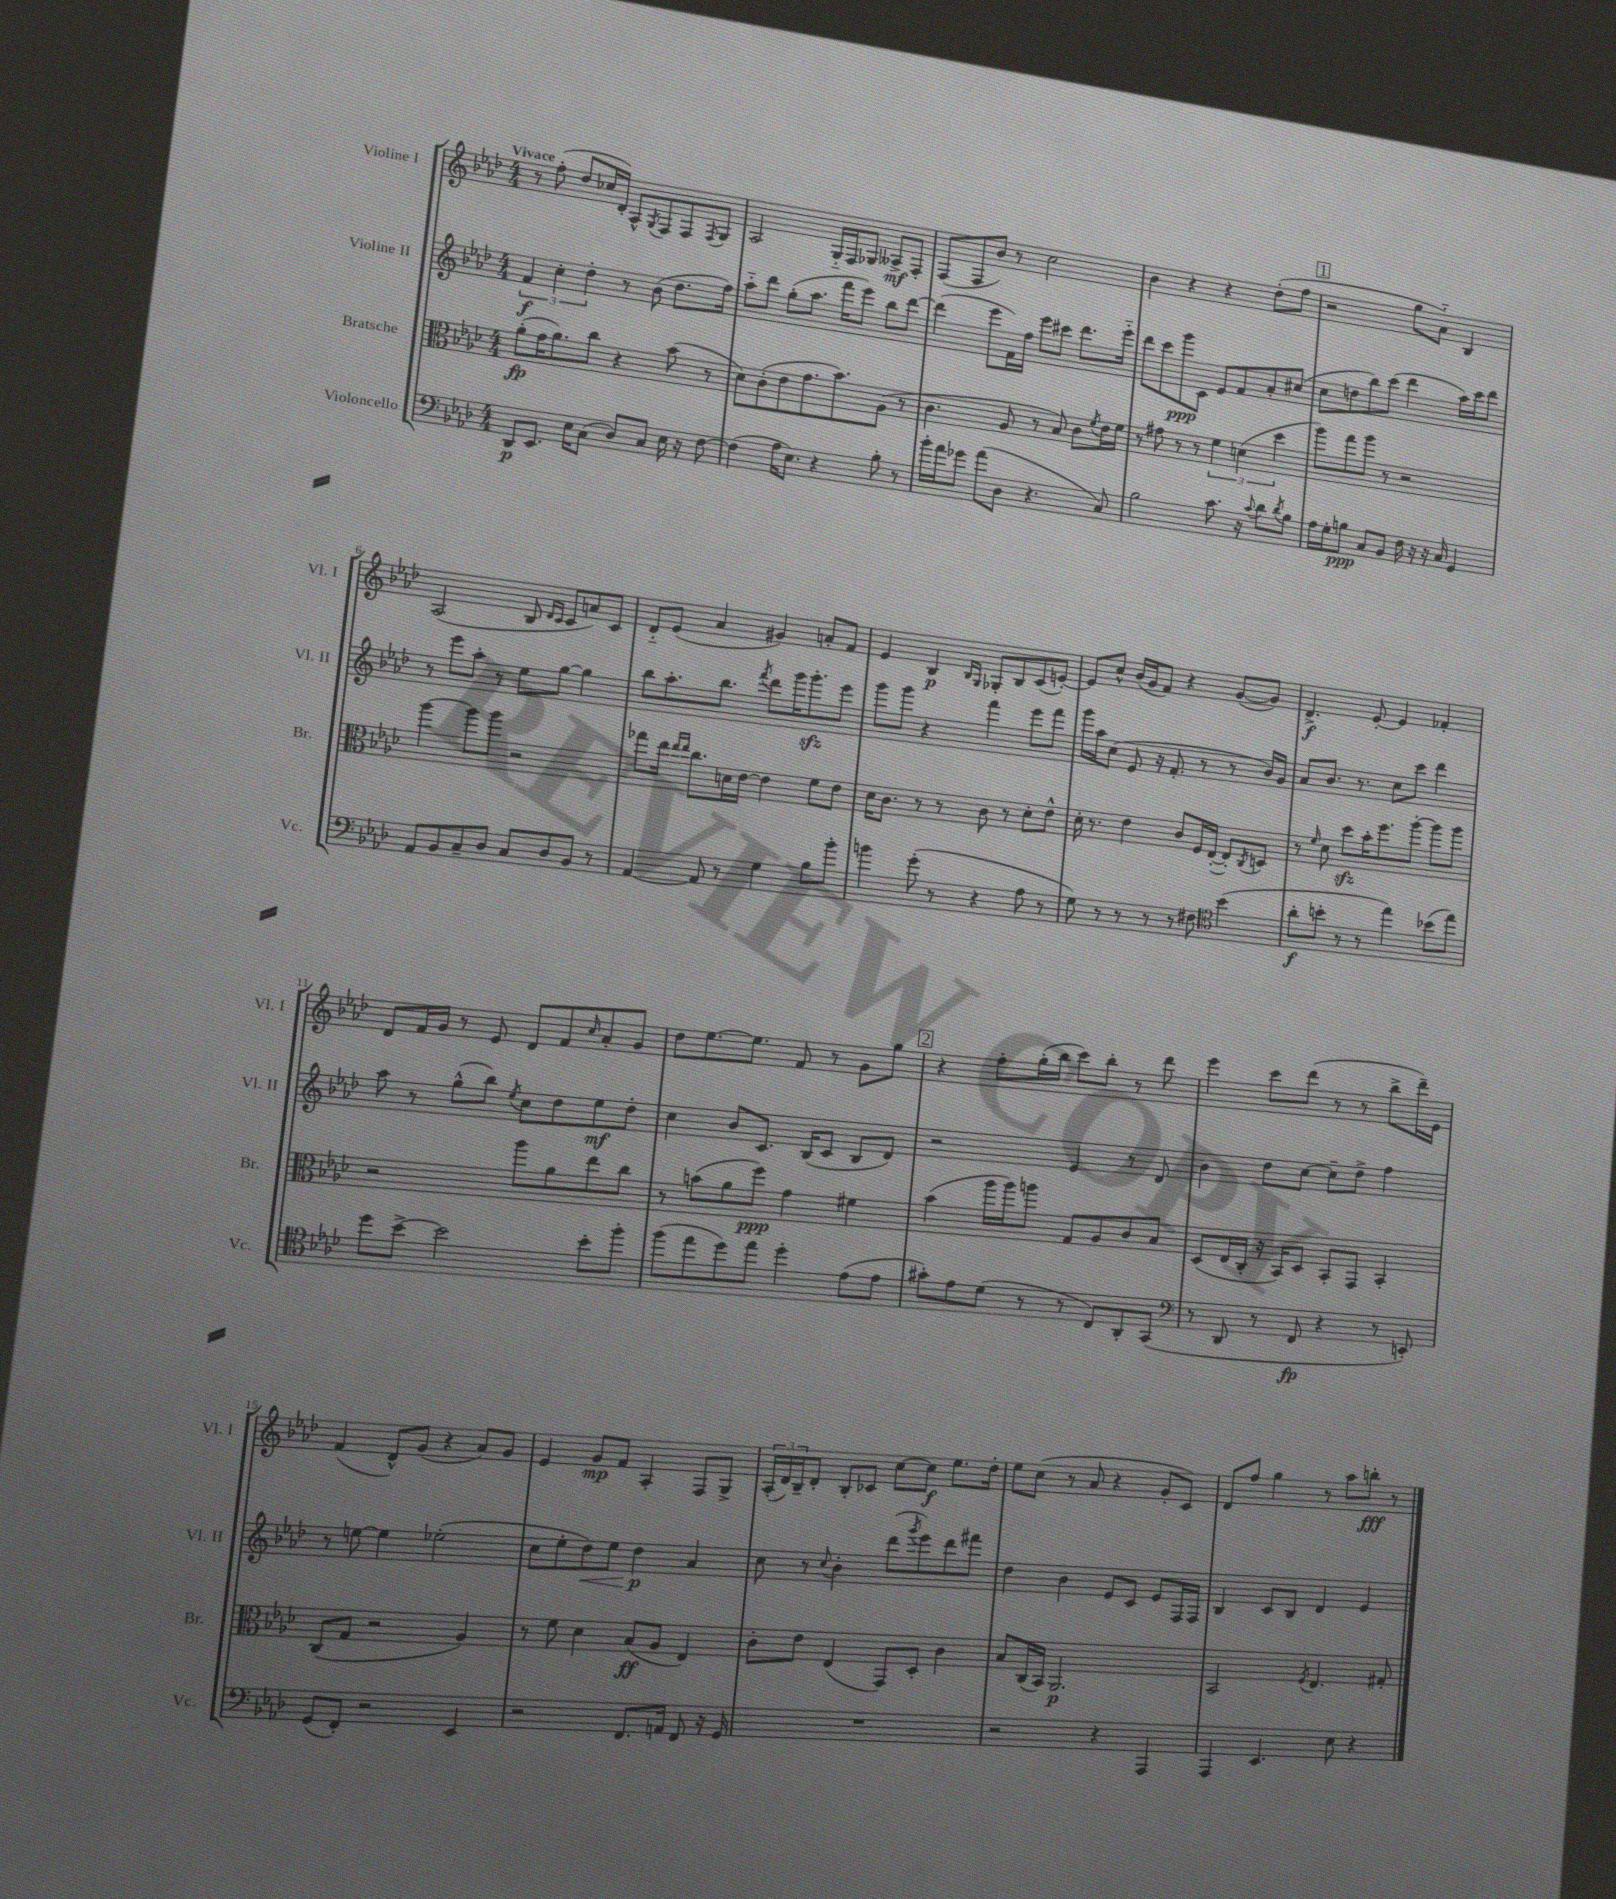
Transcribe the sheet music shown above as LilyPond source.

<<
\new StaffGroup <<
\new Staff = "s0" \with { instrumentName = "Violine I" shortInstrumentName = "Vl. I" } {
    \clef treble \key aes \major \numericTimeSignature \time 4/4 \tempo "Vivace"
    r8 f''8-.( des''8 ces''16 des'16-.) aes8-^ \acciaccatura { g8 } f8 f8 \acciaccatura { f8 } g8 |
    aes2 g16-_ f16 ges8 aeses8->\mf f8-. |
    f8( f8 bes'8) r8 c''2 |
    bes'4 r4 r4 des''8-.( f''8 |
    \mark \markup { \box "1" } r2 g''8 aes'8-_) bes4 |
    aes2( bes8 \grace { des'16 c'16 } c'8 a'8) c'8 |
    des'8-_ ees'8( aes'4 gis'4) a'8-. f'8 |
    ees'4 bes4\p \grace { bes16 g16 } ges8-. bes8 c'8( e'8~-.) |
    e'8 c''8-^ bes'16( g'16 f'8) r4 g'8~( g'8) |
    des'4.->\f ees'8~-. ees'4 fes'4-. |
    des'8 f'16 g'16 r8 ees'8 des'8 f'8 \grace { c''16 } aes'8-. g'8 |
    des''8 ees''8.~ ees''8. f'8 r8 g'8 g''8 |
    \mark \markup { \box "2" } r4 f''8-. g''16-.( bes''16 c'''8) bes''8-. r8 des'''8 |
    ees'''4 c'''8 des'''8( r8 r8 bes''8-> des'''16--) ees'16 |
    f'4( des'8-^) g'8( r4 aes'8) g'8 |
    ees'4 g'8\mp f'8 aes4-. f8 g8-> |
    \tuplet 3/2 { aes16-.( des'16) bes16-- } des'8-. bes8-. ces'8 c''8~ c''8\f ees''8. des''16-. |
    ees''8 c''8( r8 aes'8 r4 g'8-. c'8) |
    des'8 f''8 g''4 r8 aes''8 b''8-.\fff r8 \bar "|." |
}
\new Staff = "s1" \with { instrumentName = "Violine II" shortInstrumentName = "Vl. II" } {
    \clef treble \key aes \major \numericTimeSignature \time 4/4
    \tuplet 3/2 { f'4\f c''4-. des''4-. } r8 bes'8( des''8. f''16) |
    aes''8-_ des'''8 g''8-.( aes''8. f'''16 ees'''8) bes''8 des'''8~ |
    des'''4( ees'''8 f'16) f''16 ees'''8 cis'''8 des'''8. ees'''16-_ |
    des'''8 c'''8 g'''8\ppp c'8 ees'8 f'8 aes'8-. cis''8( |
    \mark \markup { \box "1" } c''8 d''8 bes''8) c'''8( des'''4 aes''16) c'''16 des'''8 |
    r8 ees'''8 aes''8-. r8 ees''8 g''8~ g''4 |
    bes''8 aes''8.-. bes''8. \acciaccatura { f'''8 } des'''8 g'''16 g'''8.-.\sfz ees'''8 |
    g'''8 g'''8 r4 f'''4 ees'''8 f'''8 |
    g'''16 aes''16 c''8( ees'8 r16 f'8.-. r8 r8 bes'16) g'16 |
    aes'8 bes'8. r8. c''8 c'''8 des'''4 |
    aes''8 r8 g''8-^( bes''8) \acciaccatura { ees''8 } c''8 des''8 ees''8\mf des''8-. |
    c''4 bes'8 c'8. bes16( c'8 bes8 des'8) |
    \mark \markup { \box "2" } r2 ees'4 r8 des'8 |
    bes'4 des''8 c''8~ c''8-- des''8-> f''4 |
    r8 e''8~ e''4 ees''2-.( |
    c''8 ees''8-. des''8\<) ees''8 des''4\p\! aes'4 |
    c''8 r8 \appoggiatura { c''8 } bes'4-. des'''8( \acciaccatura { g'''8 } ees'''8) des'''8 fis'''8 |
    des''4 bes'4 ees'8 c'8 ees'8 f16 f16 |
    bes4 c'8 bes8 des'4 ees'4 \bar "|." |
}
\new Staff = "s2" \with { instrumentName = "Bratsche" shortInstrumentName = "Br." } {
    \clef alto \key aes \major \numericTimeSignature \time 4/4
    aes'8-.\fp( g'16 aes'8.) c''8 r4 bes'8( r8 |
    des'8) c'8-.( ees'8 g'8. bes'8.) aes8( r8 |
    c'4. aes8 r8 bes8) c'8 \acciaccatura { f'8 } ees'16 f'16 |
    r8 gis'8 r8 r8 \tuplet 3/2 { f'4 d'4( des''4 } |
    \mark \markup { \box "1" } aes''8) g''8 aes''8 r8 r2 |
    aes''4~ aes''8 aes''8 r2 |
    ges''8 ees''16 \grace { ees''16 ees''16 } c''8. d'16 ees'16~ ees'4 f'8 ees'8 |
    des'16 c'8. r8 r8 c'8 r8 des'8-. ees'8-^ |
    des'16-. r8. ees'4 c'8 f16 ees16~-.( ees8-.) \acciaccatura { c8 } d8 |
    r8 \grace { f'16 } des'8 des''8\sfz bes'16-. f''8. aes''8~-. aes''8 aes''8 |
    r2 aes''8 aes'8 ees''8 c''8 |
    r8 b'8( aes'8 f''8\ppp) g'4 fis'4 |
    \mark \markup { \box "2" } bes'4( aes''16 aes''16) a''8 g8 aes8 c'8 bes8 |
    des8( ees16 c16-. r16 bes,16) des8 bes,8-. g,8 bes,4-. |
    c8( g8 r2 aes4) |
    r8 f'8 des'4 bes8\ff( aes8 ees4) |
    c'8-. ees'8 ees4( g,8) des8-. c'4 |
    bes8 c16( bes,16) aes,2.\p |
    bes,2 \acciaccatura { f8 } ees4. gis8-. \bar "|." |
}
\new Staff = "s3" \with { instrumentName = "Violoncello" shortInstrumentName = "Vc." } {
    \clef bass \key aes \major \numericTimeSignature \time 4/4
    des,8\p ees,8. ees16 c8( des8) c8 ees16 r16 f8~ |
    f4( aes16 ees8.) r4 bes8-. r8 |
    bes'16-. aes'16 ges'8 aes'8( des8 r4. c8) |
    bes2 c'8. r16 \appoggiatura { c'8 } des'8 \acciaccatura { des'8 } bes8 |
    \mark \markup { \box "1" } aes16 g16-. b8\ppp c8 bes,8 f16 r16 r16 c16 g,4 |
    aes,8 bes,8 c8-- des8 c8 des8 bes,8 r8 |
    aes,4~ aes,8 r8 g4 bes8 bes'8-. |
    b'4 g'8-.( r8 r4 aes8 r8 |
    g8) r8 r8 r8 r8 fis8 \clef tenor bes'4( |
    aes'8-.\f b'8-. r8 r8 ees''4) bes'8( ees''8) |
    des''8 bes'8~-> bes'2 bes'8-. f''8-. |
    f''8( ees''8 des''8) ees''8 des''4-. ees'8( ees'8 |
    \mark \markup { \box "2" } gis'8-.) ees'8 des'8( r8 r8 c8) aes,8-. g,8( |
    \clef bass r8 des,8 r8 f,8\fp r4 r8 e,8-.) |
    g,8( f,8-.) r2 ees,4 |
    r2 f,8. a,16 f,8 r16 g,16 |
    R1 |
    r2 r4 aes,,4 |
    aes,,4 ees,4. ees8 r4 \bar "|." |
}
>>
>>
